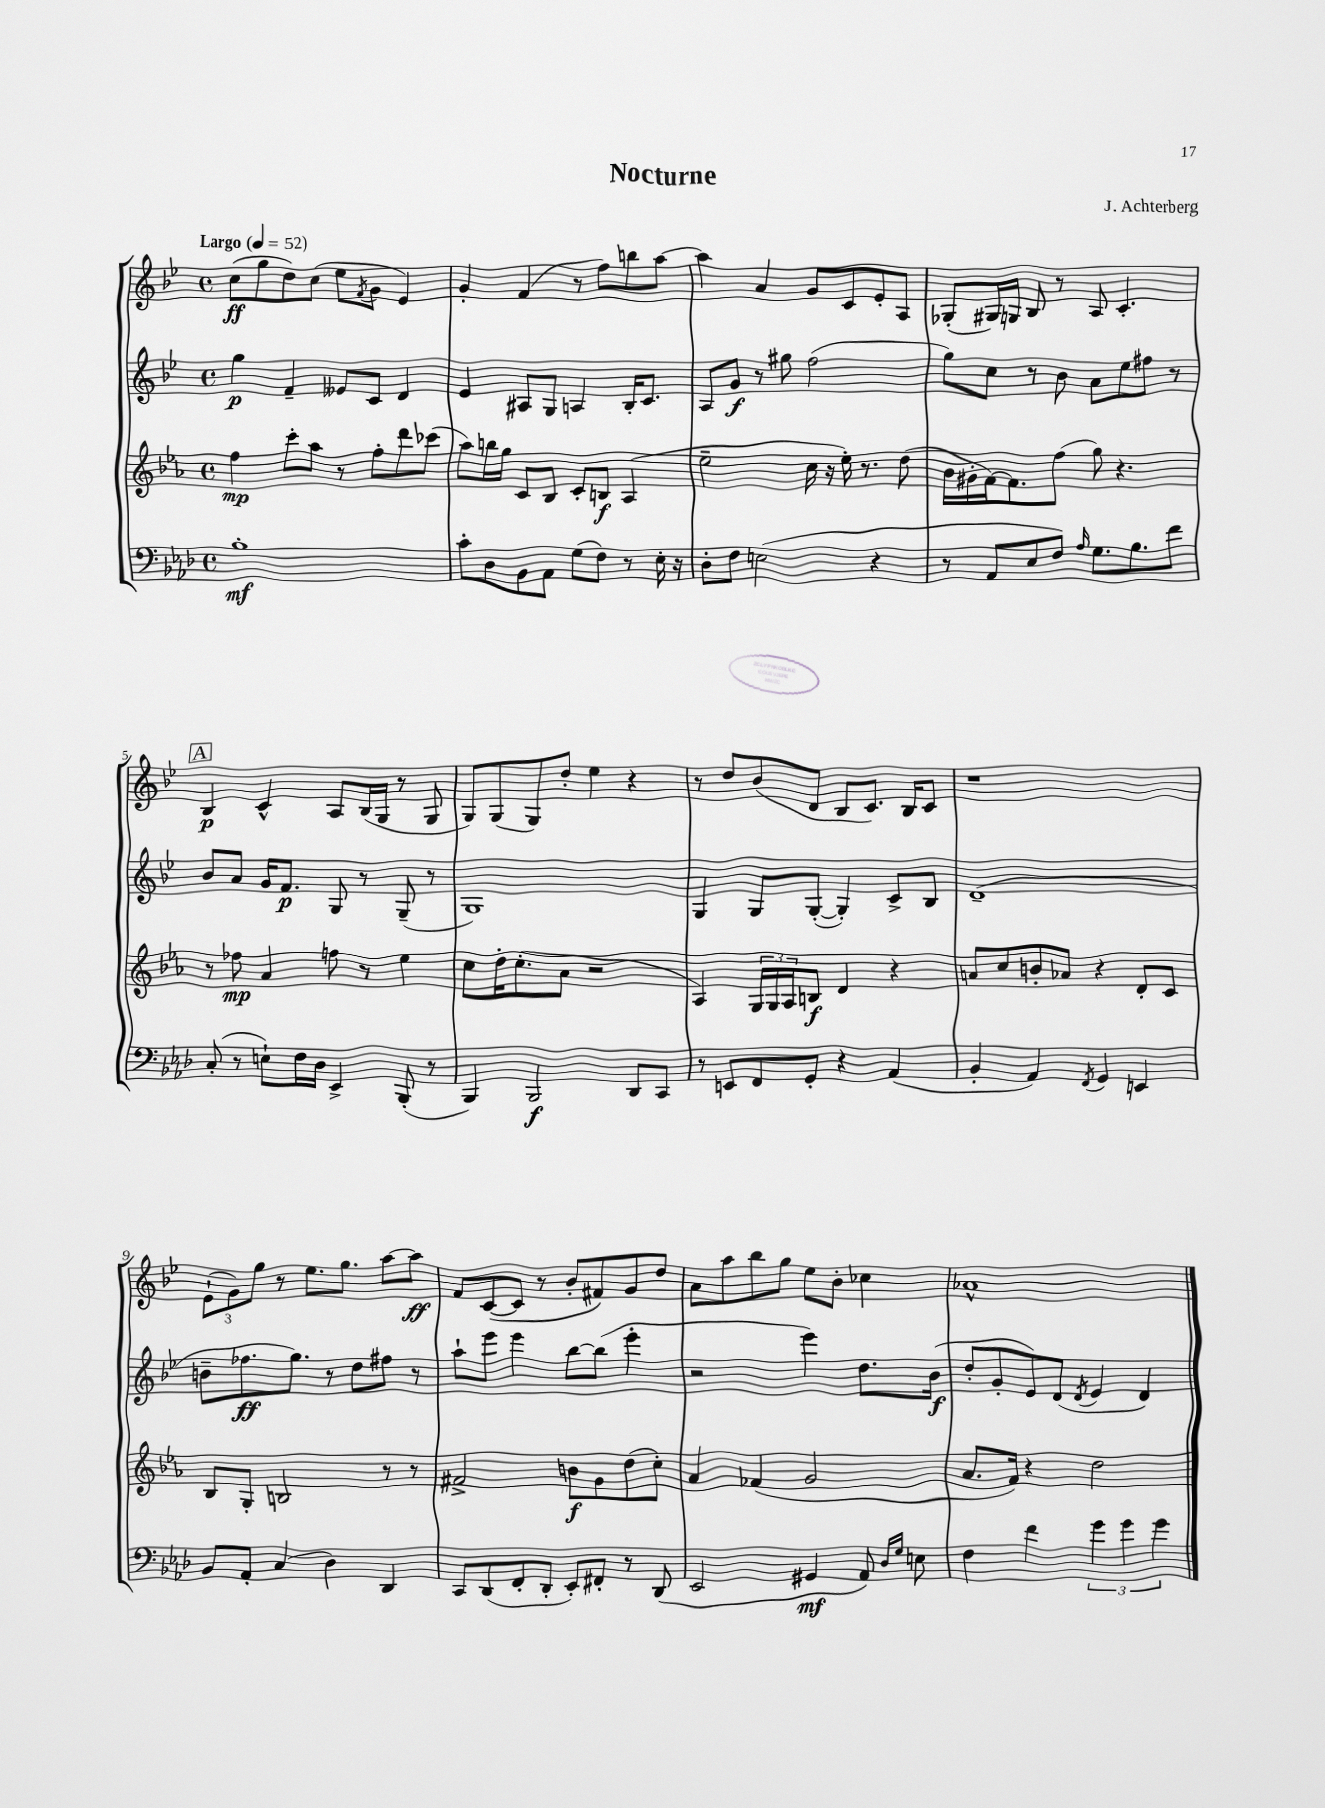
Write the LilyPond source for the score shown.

\header { title = "Nocturne" composer = "J. Achterberg" }
<<
\new StaffGroup <<
\new Staff = "s0" {
    \clef treble \key bes \major \defaultTimeSignature \time 4/4 \tempo "Largo" 4 = 52
    c''8\ff( g''8 d''8) c''8( ees''8 \acciaccatura { f'8 } g'8 ees'4) |
    g'4-. f'4( r8 f''8) b''8 a''8~ |
    a''4 a'4 g'8 c'8 ees'8-. a8 |
    ges8-.( gis16) g16 bes8 r8 a8 c'4.-. |
    \mark \markup { \box "A" } bes4\p c'4-^ a8 bes16( g16 r8 g8 |
    g8) g8( g8) d''8-. ees''4 r4 |
    r8 d''8 bes'8( d'8 bes8 c'8.) bes16 c'8 |
    r1 |
    \tuplet 3/2 { ees'8-!( g'8) g''8 } r8 ees''8. g''8. a''8~ a''8\ff |
    f'8 c'8~( c'8 r8 bes'8-. fis'8) g'8 d''8 |
    a'8 a''8 bes''8 g''8 ees''8 bes'8-. ces''4 |
    aes'1-^ \bar "|." |
}
\new Staff = "s1" {
    \clef treble \key bes \major \defaultTimeSignature \time 4/4
    g''4\p f'4-- eeses'8 c'8 d'4 |
    ees'4 ais8 g8 a4 bes16-. c'8. |
    a8 g'8\f r8 gis''8 f''2( |
    g''8) c''8 r8 bes'8 a'8 ees''8 fis''8 r8 |
    \mark \markup { \box "A" } bes'8 a'8 g'16 f'8.\p g8 r8 g8--( r8 |
    g1) |
    g4 g8 g8~-.( g4-.) c'8-> bes8 |
    d'1--( |
    b'8-- fes''8.\ff g''8.) r8 d''8 fis''8 r8 |
    a''8-! ees'''8 ees'''4 bes''8~ bes''8( ees'''4-. |
    r2 ees'''4) d''8. bes'16\f( |
    d''8-. g'8-. ees'8) d'8( \acciaccatura { d'8 } ees'4 d'4) \bar "|." |
}
\new Staff = "s2" {
    \clef treble \key ees \major \defaultTimeSignature \time 4/4
    f''4\mp c'''8-. aes''8 r8 f''8-. d'''8 ces'''8( |
    aes''8) b''16 g''16 c'8 bes8 c'8-. b8\f aes4( |
    ees''2-- c''16 r16 ees''16-.) r8. d''8( |
    bes'16 gis'16-. f'16~) f'8. f''8( g''8) r4. |
    \mark \markup { \box "A" } r8 fes''8\mp aes'4 f''8 r8 ees''4 |
    c''8 d''16-. c''8.-.( aes'8 r2 |
    aes4) \tuplet 3/2 { g16 g16 aes16 } b8\f d'4 r4 |
    a'8 c''8 b'8-. aes'8 r4 d'8-. c'8 |
    bes8 g8-. b2 r8 r8 |
    fis'2-> b'8\f g'8 d''8( c''8-.) |
    aes'4 fes'4( g'2 |
    aes'8. f'16) r4 d''2 \bar "|." |
}
\new Staff = "s3" {
    \clef bass \key aes \major \defaultTimeSignature \time 4/4
    bes1-.\mf |
    c'8-. des8 bes,8 aes,8 g8( f8) r8 ees16-. r16 |
    des8-. f8 e2( r4 |
    r8 aes,8 ees8 f8) \grace { aes16 } g8. bes8. f'8 |
    \mark \markup { \box "A" } c8-.( r8 e8-!) f16 des16 ees,4-> bes,,8-.( r8 |
    bes,,4) bes,,2\f des,8 c,8 |
    r8 e,8 f,8 g,8-. r4 aes,4( |
    bes,4-. aes,4) \acciaccatura { f,8 } g,4 e,4 |
    bes,8 aes,8-. c4( des4) des,4 |
    c,8 des,8( f,8-. des,8-. ees,8-.) fis,8-. r8 des,8( |
    ees,2 gis,4\mf aes,8) \grace { des16 g16 } e8 |
    f4 f'4 \tuplet 3/2 { g'4 g'4 g'4 } \bar "|." |
}
>>
>>
